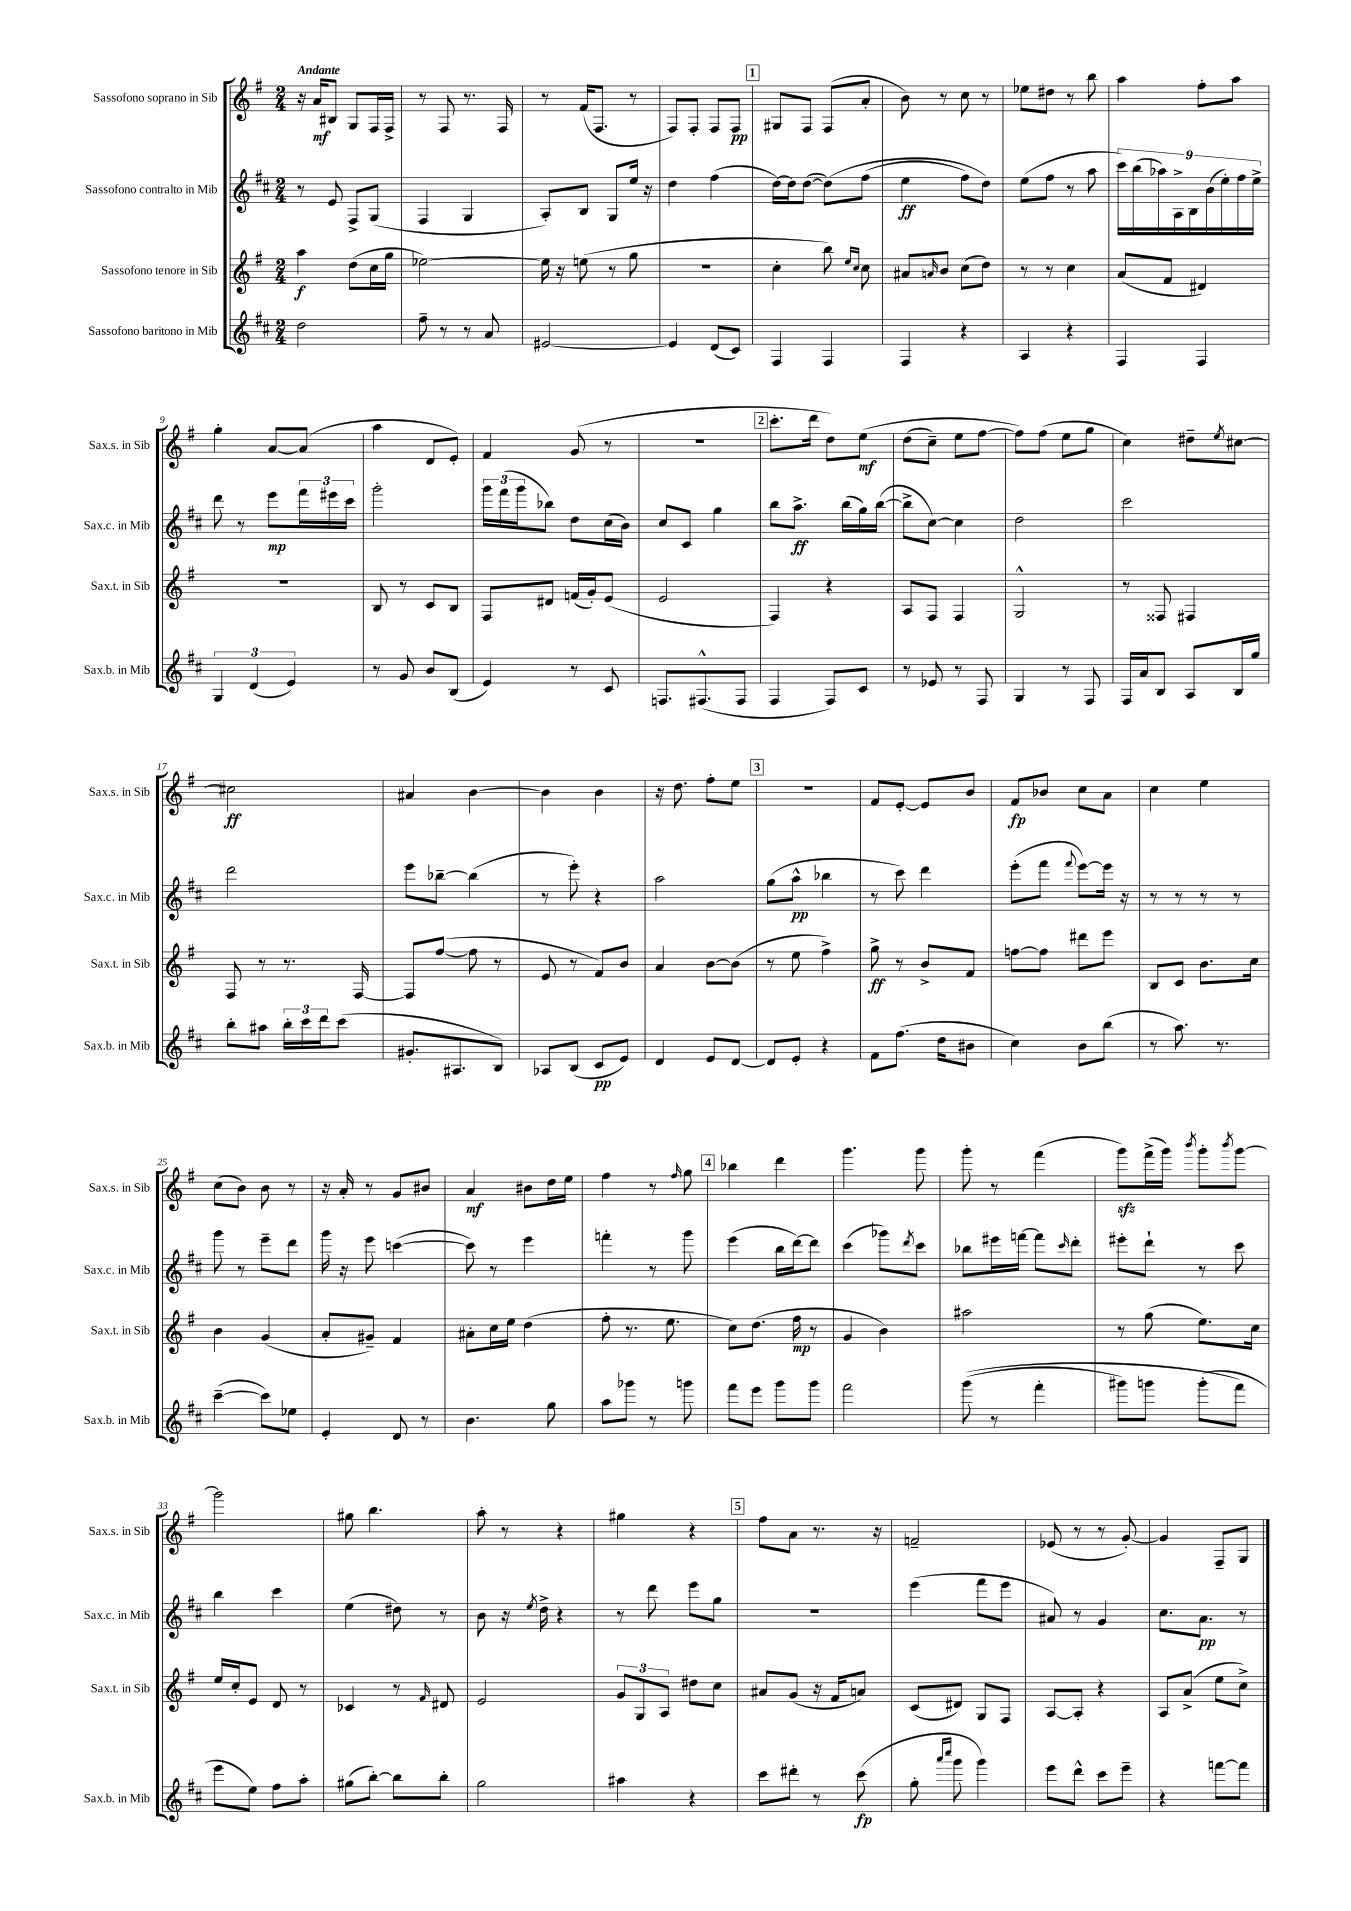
<<
\new StaffGroup <<
\new Staff = "s0" \with { instrumentName = "Sassofono soprano in Sib" shortInstrumentName = "Sax.s. in Sib" } {
    \clef treble \key g \major \numericTimeSignature \time 2/4 \tempo "Andante"
    r16 a'16\mf bis8 g8 fis16 fis16-> |
    r8 fis8 r8. fis16 |
    r8 fis'16( fis8. r8 |
    fis8) fis8-. fis8 fis8\pp |
    \mark \markup { \box "1" } gis8 fis8 fis8( a'8-. |
    b'8) r8 c''8 r8 |
    ees''8 dis''8 r8 b''8 |
    a''4 fis''8-. a''8 |
    g''4-. a'8~ a'8( |
    a''4 d'8 e'8-.) |
    fis'4 g'8( r8 |
    R2 |
    \mark \markup { \box "2" } c'''8.-. d'''16 d''8) e''8\mf\( |
    d''8( c''8--) e''8 fis''8~ |
    fis''8\) fis''8( e''8 g''8 |
    c''4) dis''8-- \acciaccatura { e''8 } cis''8~ |
    cis''2\ff |
    ais'4 b'4~ |
    b'4 b'4 |
    r16 d''8. fis''8-. e''8 |
    \mark \markup { \box "3" } r2 |
    fis'8 e'8~-. e'8 b'8 |
    fis'8\fp bes'8 c''8 a'8 |
    c''4 e''4 |
    c''8( b'8) b'8 r8 |
    r16 a'16-. r8 g'8 bis'8 |
    a'4\mf bis'8 d''16 e''16 |
    fis''4 r8 \grace { fis''16 } g''8 |
    \mark \markup { \box "4" } bes''4 d'''4 |
    g'''4. g'''8 |
    g'''8-. r8 fis'''4( |
    g'''8\sfz) fis'''16->( g'''16) \acciaccatura { b'''8 } g'''8-. \acciaccatura { b'''8 } g'''8~ |
    g'''2 |
    gis''8 b''4. |
    a''8-. r8 r4 |
    gis''4 r4 |
    \mark \markup { \box "5" } fis''8 a'8 r8. r16 |
    f'2-- |
    ees'8( r8 r8 g'8~-.) |
    g'4 fis8-- g8 \bar "|." |
}
\new Staff = "s1" \with { instrumentName = "Sassofono contralto in Mib" shortInstrumentName = "Sax.c. in Mib" } {
    \clef treble \key d \major \numericTimeSignature \time 2/4
    r8 e'8 fis8-> g8( |
    fis4 g4 |
    a8-.) b8 g8 e''16 r16 |
    d''4 fis''4( |
    \mark \markup { \box "1" } d''16~) d''16 d''8~( d''8)\( fis''8( |
    e''4\ff fis''8) d''8\) |
    e''8( fis''8 r8 a''8 |
    \tuplet 9/8 { cis'''16) b''16( aes''16) a16-> b16 b'16( e''16-.) fis''16 e''16-> } |
    d'''8 r8 e'''8\mp \tuplet 3/2 { fis'''16 eis'''16 cis'''16 } |
    g'''2-. |
    \tuplet 3/2 { g'''16 fis'''16( g'''16 } bes''8) d''8 cis''16( b'16) |
    cis''8 cis'8 g''4 |
    \mark \markup { \box "2" } b''8 a''8.->\ff b''16( g''16) b''16~( |
    b''8-> cis''8~) cis''4 |
    d''2 |
    cis'''2 |
    d'''2 |
    e'''8 bes''8~-- bes''4( |
    r8 e'''8-.) r4 |
    a''2 |
    \mark \markup { \box "3" } g''8( a''8-^\pp bes''4 |
    r8 cis'''8) d'''4 |
    e'''8-.( fis'''8 \appoggiatura { fis'''8 } e'''8~) e'''16 r16 |
    r8 r8 r8 r8 |
    g'''8 r8 e'''8-- d'''8 |
    g'''16 r16 e'''8 c'''4~( |
    c'''8) r8 e'''4 |
    f'''4-. r8 g'''8 |
    \mark \markup { \box "4" } e'''4( b''16 d'''16~) d'''8 |
    cis'''4( ges'''8) \acciaccatura { d'''8 } cis'''8 |
    bes''8 eis'''16 f'''16~ f'''8 \grace { cis'''16 } d'''8-. |
    eis'''8-. d'''8-! r8 cis'''8 |
    b''4 cis'''4 |
    e''4( dis''8) r8 |
    b'8 r16 \acciaccatura { e''8 } d''16-> r4 |
    r8 d'''8 e'''8 g''8 |
    \mark \markup { \box "5" } r2 |
    e'''4( fis'''8 e'''8 |
    ais'8) r8 g'4 |
    cis''8. a'8.\pp r8 \bar "|." |
}
\new Staff = "s2" \with { instrumentName = "Sassofono tenore in Sib" shortInstrumentName = "Sax.t. in Sib" } {
    \clef treble \key g \major \numericTimeSignature \time 2/4
    a''4\f d''8( c''16 g''16 |
    ees''2~) |
    ees''16 r16 e''8( r8 g''8 |
    r2 |
    \mark \markup { \box "1" } c''4-. b''8) \grace { e''16 c''16 } c''8 |
    ais'8 \grace { a'16 } b'8 c''8( d''8) |
    r8 r8 c''4 |
    a'8( fis'8 dis'4) |
    R2 |
    b8 r8 c'8 b8 |
    fis8 dis'8 f'16( g'16-.) e'8( |
    e'2 |
    \mark \markup { \box "2" } fis4) r4 |
    a8 fis8 fis4 |
    g2-^ |
    r8 fisis8 fis4 |
    fis8 r8 r8. fis16~ |
    fis8 fis''8~( fis''8 r8 |
    e'8 r8 fis'8) b'8 |
    a'4 b'8~ b'8( |
    \mark \markup { \box "3" } r8 e''8 fis''4->) |
    g''8->\ff r8 b'8-> fis'8 |
    f''8~ f''8 dis'''8 e'''8 |
    b8 c'8 b'8. c''16 |
    b'4 g'4( |
    a'8-. gis'8--) fis'4 |
    ais'8-. c''16 e''16 d''4( |
    fis''8-. r8. e''8. |
    \mark \markup { \box "4" } c''8) d''8.( fis''16\mp r8 |
    g'4 b'4) |
    ais''2 |
    r8 g''8( e''8.) c''16 |
    e''16 c''16-. e'8 d'8 r8 |
    ces'4 r8 \grace { fis'16 } dis'8 |
    e'2 |
    \tuplet 3/2 { g'8 g8 a8 } dis''8 c''8 |
    \mark \markup { \box "5" } ais'8 g'8( r16 fis'16 a'8) |
    c'8( dis'8) g8 fis8 |
    a8~ a8-. r4 |
    a8 a'8->( e''8 c''8->) \bar "|." |
}
\new Staff = "s3" \with { instrumentName = "Sassofono baritono in Mib" shortInstrumentName = "Sax.b. in Mib" } {
    \clef treble \key d \major \numericTimeSignature \time 2/4
    d''2 |
    fis''8-- r8 r8 a'8 |
    eis'2~ |
    eis'4 d'8( cis'8) |
    \mark \markup { \box "1" } fis4 fis4 |
    fis4 r4 |
    a4 r4 |
    fis4 fis4 |
    \tuplet 3/2 { g4 d'4( e'4) } |
    r8 g'8 b'8 b8( |
    e'4) r8 cis'8 |
    f8. fis8.-^( fis8 |
    \mark \markup { \box "2" } fis4 fis8) cis'8 |
    r8 ees'8 r8 fis8 |
    g4 r8 fis8 |
    fis16 a'16 b8 a8 b16 g''16 |
    b''8-. ais''8 \tuplet 3/2 { b''16-. cis'''16 d'''16 } cis'''8( |
    gis'8.-. ais8. b8) |
    aes8 b8( cis'8\pp e'8) |
    d'4 e'8 d'8~ |
    \mark \markup { \box "3" } d'8 e'8-. r4 |
    fis'8 fis''8.( d''16 bis'8 |
    cis''4) b'8 b''8( |
    r8 a''8.) r8. |
    cis'''4~--( cis'''8) ees''8 |
    e'4-. d'8 r8 |
    b'4. g''8 |
    a''8 ges'''8 r8 g'''8 |
    \mark \markup { \box "4" } fis'''8 e'''8 g'''8 g'''8 |
    fis'''2 |
    g'''8(\( r8 fis'''4-. |
    gis'''8) g'''8 g'''8-.( fis'''8\) |
    e'''8 e''8) fis''8 a''8-. |
    gis''8( b''8~-.) b''8 b''8-. |
    g''2 |
    ais''4 r4 |
    \mark \markup { \box "5" } cis'''8 dis'''8-. r8 cis'''8\fp( |
    g''8-. \grace { a'''16 cis''''16 } g'''8 g'''4) |
    e'''8 d'''8-^ cis'''8 e'''8-- |
    r4 f'''8~ f'''8 \bar "|." |
}
>>
>>
